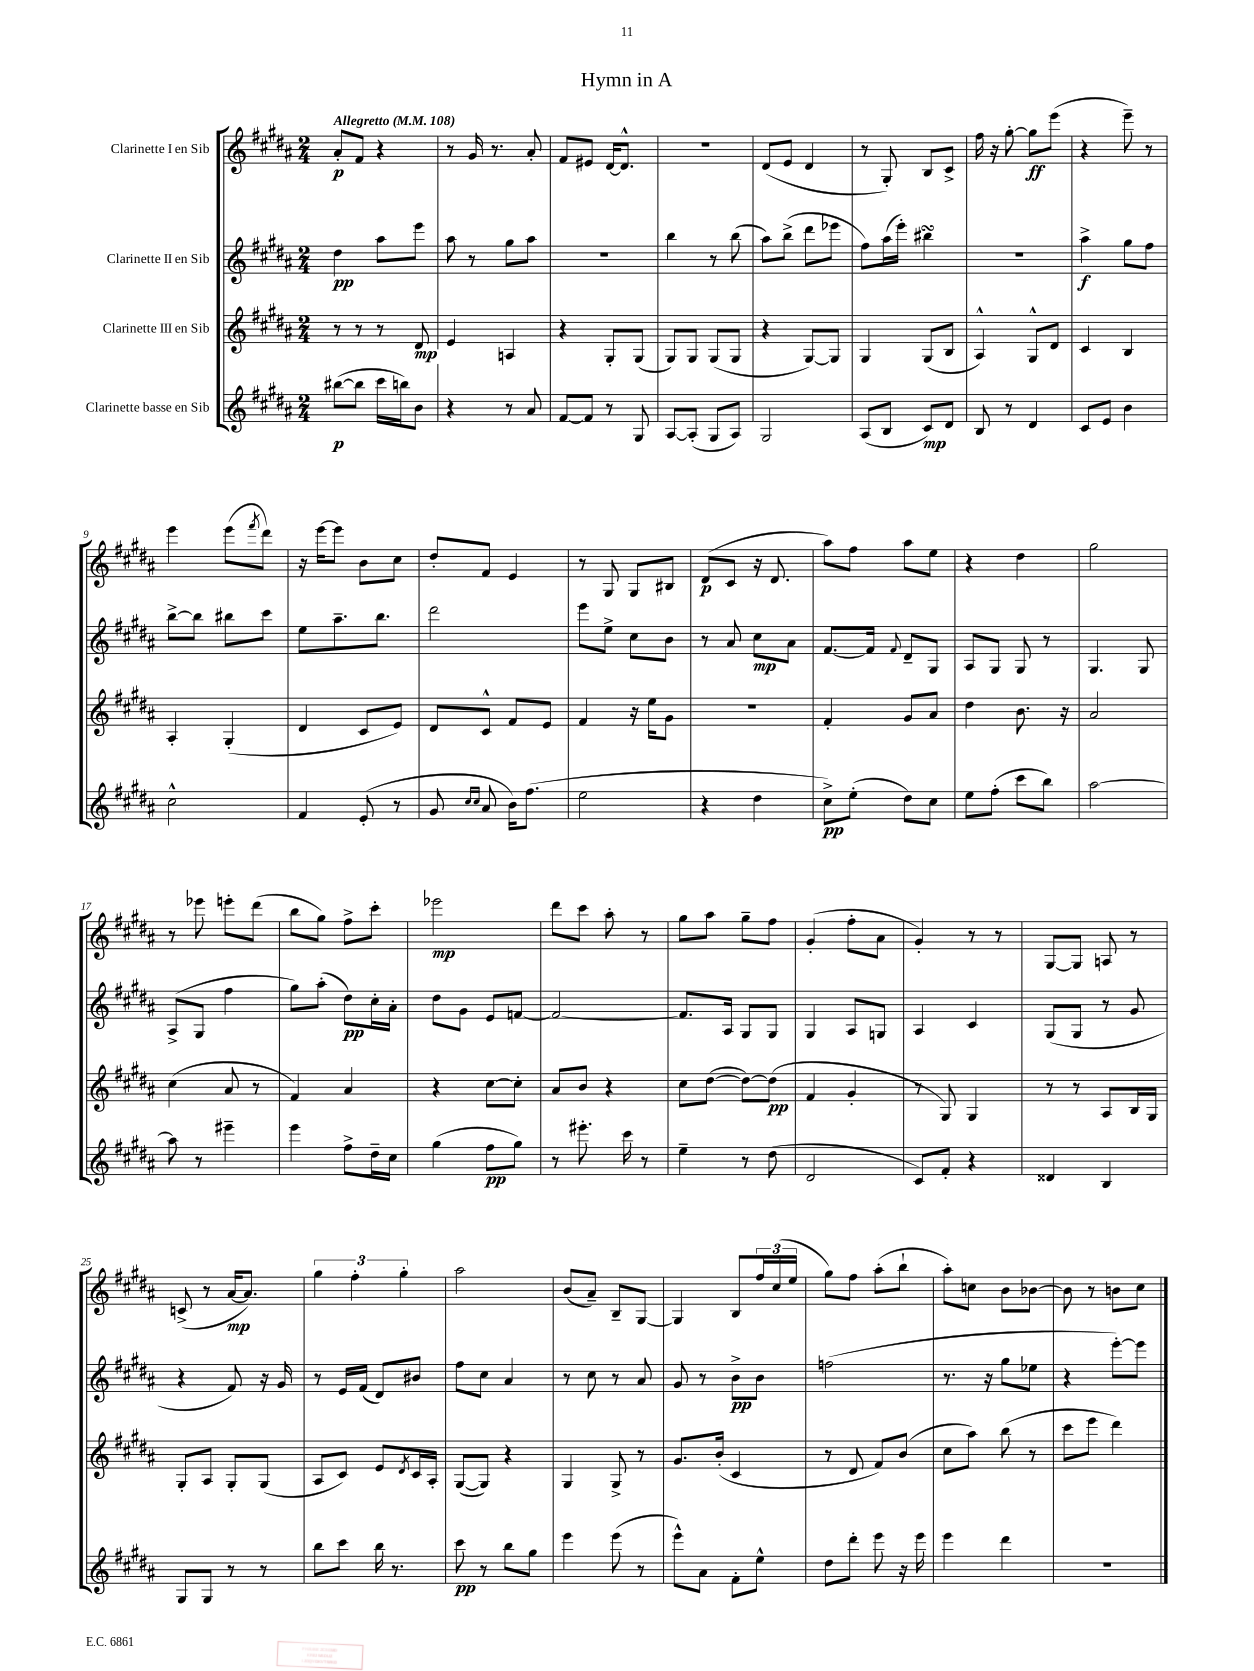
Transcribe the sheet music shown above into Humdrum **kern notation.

**kern	**kern	**kern	**kern
*staff4	*staff3	*staff2	*staff1
*clefG2	*clefG2	*clefG2	*clefG2
*k[f#c#g#d#a#]	*k[f#c#g#d#a#]	*k[f#c#g#d#a#]	*k[f#c#g#d#a#]
*M2/4	*M2/4	*M2/4	*M2/4
*MM108	*MM108	*MM108	*MM108
([8bb#\L	8r	4dd#\	8a#'/L
8bb#\]J	8r	.	8f#/J
16ccc#\LL	8r	8aa#\L	4r
16bb\J)	.	.	.
8b\J	8d#/	8eee\J	.
=	=	=	=
4r	4e/	8aa#\	8r
.	.	8r	16g#/
.	.	.	8.r
8r	4A/	8gg#\L	.
8a#/	.	8aa#\J	8a#'/
=	=	=	=
[8f#/L	4r	2r	8f#/L
8f#/]J	.	.	8e#/J
8r	8G#'/L	.	[16d#/LK
.	.	.	8.d#^^/]J
8G#/	(8G#/J	.	.
=	=	=	=
[8A#/L	8G#/L)	4bb\	2r
(8A#'/]J	8G#/J	.	.
8G#/L	(8G#/L	8r	.
8A#/J)	8G#/J	(8bb\	.
=	=	=	=
2G#/	4r	8aa#\L)	(8d#/L
.	.	(8bb^\J	8e/J
.	[8G#/L)	8ddd#\L	4d#/
.	8G#/]J	8eee-\J	.
=	=	=	=
(8A#/L	4G#/	8ff#\L)	8r
8B/J	.	(16aa#\L	8G#'/)
.	.	16eee'\JJ)	.
8c#/L)	(8G#/L	4bb#\	8B/L
8d#/J	8B/J	.	8c#^/J
=	=	=	=
8B/	4A#^^/)	2r	16ff#\
.	.	.	16r
8r	.	.	[8gg#'\
4d#/	8G#^^/L	.	8gg#\]L
.	8d#/J	.	(8eee\J
=	=	=	=
8c#/L	4c#/	4aa#^\	4r
8e/J	.	.	.
4b\	4B/	8gg#\L	8eee~\)
.	.	8ff#\J	8r
=	=	=	=
2cc#^^\	4A#'/	[8bb^\L	4eee\
.	.	8bb\]J	.
.	(4G#'/	8bb#\L	(8eee\L
.	.	.	8qfff#/
.	.	8ccc#\J	8ddd#\J)
=	=	=	=
4f#/	4d#/	8ee\L	16r
.	.	.	[16eee\LK
.	.	8.aa#~\	8eee\]J
(8e'/	8c#/L	.	8b\L
.	.	8.bb\J	.
8r	8e/J)	.	8cc#\J
=	=	=	=
8g#/	8d#/L	2ddd#\	8dd#'/L
16qqcc#/LL	.	.	.
16qqcc#/JJ	.	.	.
8a#/	8c#^^/J	.	8f#/J
16b\LK)	8f#/L	.	4e/
(8.ff#\J	.	.	.
.	8e/J	.	.
=	=	=	=
2ee\	4f#/	8eee\L	8r
.	.	8ee^\J	8G#/
.	16r	8cc#\L	8G#/L
.	16ee\LK	.	.
.	8g#\J	8b\J	8B#/J
=	=	=	=
4r	2r	8r	(8d#/L
.	.	8a#/	8c#/J
4dd#\	.	8cc#\L	16r
.	.	.	8.d#/
.	.	8a#\J	.
=	=	=	=
8cc#^\L)	4f#'/	[8.f#/L	8aa#\L)
(8ee'\J	.	.	8ff#\J
.	.	16f#/]Jk	.
.	.	8qqf#/	.
8dd#\L)	8g#/L	8d#~/L	8aa#\L
8cc#\J	8a#/J	8G#/J	8ee\J
=	=	=	=
8ee\L	4dd#\	8A#/L	4r
(8ff#'\J	.	8G#/J	.
8ccc#\L	8.b\	8G#/	4dd#\
8bb\J)	.	8r	.
.	16r	.	.
=	=	=	=
[2aa#\	2a#/	4.G#/	2gg#\
.	.	8G#/	.
=	=	=	=
8aa#\]	(4cc#\	(8A#^/L	8r
8r	.	8G#/J	8eee-\
4eee#~\	8a#/	4ff#\	8eee'\L
.	8r	.	(8ddd#\J
=	=	=	=
4eee\	4f#/)	8gg#\L)	8bb\L
.	.	(8aa#'\J	8gg#\J)
8ff#^\L	4a#/	8dd#\L)	8ff#^\L
16dd#~\L	.	16cc#'\L	8ccc#'\J
16cc#\JJ	.	16a#'\JJ	.
=	=	=	=
(4gg#\	4r	8dd#\L	2eee-\
.	.	8g#\J	.
8ff#\L	[8cc#\L	8e/L	.
8gg#\J)	8cc#'\]J	[8f/J	.
=	=	=	=
8r	8a#/L	2f/_	8ddd#\L
8.eee#'\	8b/J	.	8ccc#\J
.	4r	.	8aa#'\
16ccc#\	.	.	.
8r	.	.	8r
=	=	=	=
4ee~\	8cc#\L	8.f/]L	8gg#\L
.	([8dd#\J	.	8aa#\J
.	.	16A#/Jk	.
8r	8dd#\_L)	8G#/L	8gg#~\L
(8dd#\	(8dd#\]J	8G#/J	8ff#\J
=	=	=	=
2d#/	4f#/	4G#/	(4g#'/
.	4g#'/	8A#/L	8ff#'\L
.	.	8G/J	8a#\J
=	=	=	=
8c#/L)	8r	4A#/	4g#'/)
8f#'/J	8G#/)	.	.
4r	4G#/	4c#/	8r
.	.	.	8r
=	=	=	=
4d##/	8r	(8G#/L	[8G#/L
.	8r	8G#/J	8G#/]J
4B/	8A#/L	8r	8A/
.	16B/L	8g#/	8r
.	16G#/JJ	.	.
=	=	=	=
8G#/L	8G#'/L	4r	(8c^/
8G#/J	8A#/J	.	8r
8r	8G#'/L	8f#/)	[16a#/LK
.	.	.	8.a#/]J)
8r	(8G#/J	16r	.
.	.	16g#/	.
=	=	=	=
8bb\L	8A#/L	8r	6gg#\
8ccc#\J	8c#/J)	16e/LL	.
.	.	.	6ff#'\
.	.	(16f#/JJ	.
16bb\	8e/L	8d#/L)	.
8.r	.	.	.
.	.	.	6gg#'\
.	8qd#/	.	.
.	16c#/L	8b#/J	.
.	16A#'/JJ	.	.
=	=	=	=
8ccc#\	([8G#/L	8ff#\L	2aa#\
8r	8G#/]J)	8cc#\J	.
8bb\L	4r	4a#/	.
8gg#\J	.	.	.
=	=	=	=
4eee\	4G#/	8r	(8b/L
.	.	8cc#\	8a#~/J)
(8eee\	8G#^/	8r	8B~/L
8r	8r	8a#/	[8G#/J
=	=	=	=
8eee^^\L)	8.g#/L	8g#/	4G#/]
8a#\J	.	8r	.
.	(16b'/Jk	.	.
8f#'\L	4c#/	8b^\L	8B/L
8ee^^\J	.	8b\J	24ff#/L
.	.	.	(24cc#/
.	.	.	24ee/JJ
=	=	=	=
8dd#\L	8r	(2ff\	8gg#\L)
8ddd#'\J	8d#/	.	8ff#\J
8eee\	8f#/L)	.	(8aa#'\L
16r	(8b/J	.	8bb`\J
16eee\	.	.	.
=	=	=	=
4eee\	8cc#\L	8.r	8aa#'\L)
.	8aa#\J)	.	8cc\J
.	.	16r	.
4ddd#\	(8bb\	8gg#\L	8b\L
.	8r	8ee-\J	[8b-\J
=	=	=	=
2r	8ccc#\L	4r	8b-\]
.	8eee\J	.	8r
.	4ddd#\)	[8eee'\L)	8b\L
.	.	8eee\]J	8cc#\J
==	==	==	==
*-	*-	*-	*-
